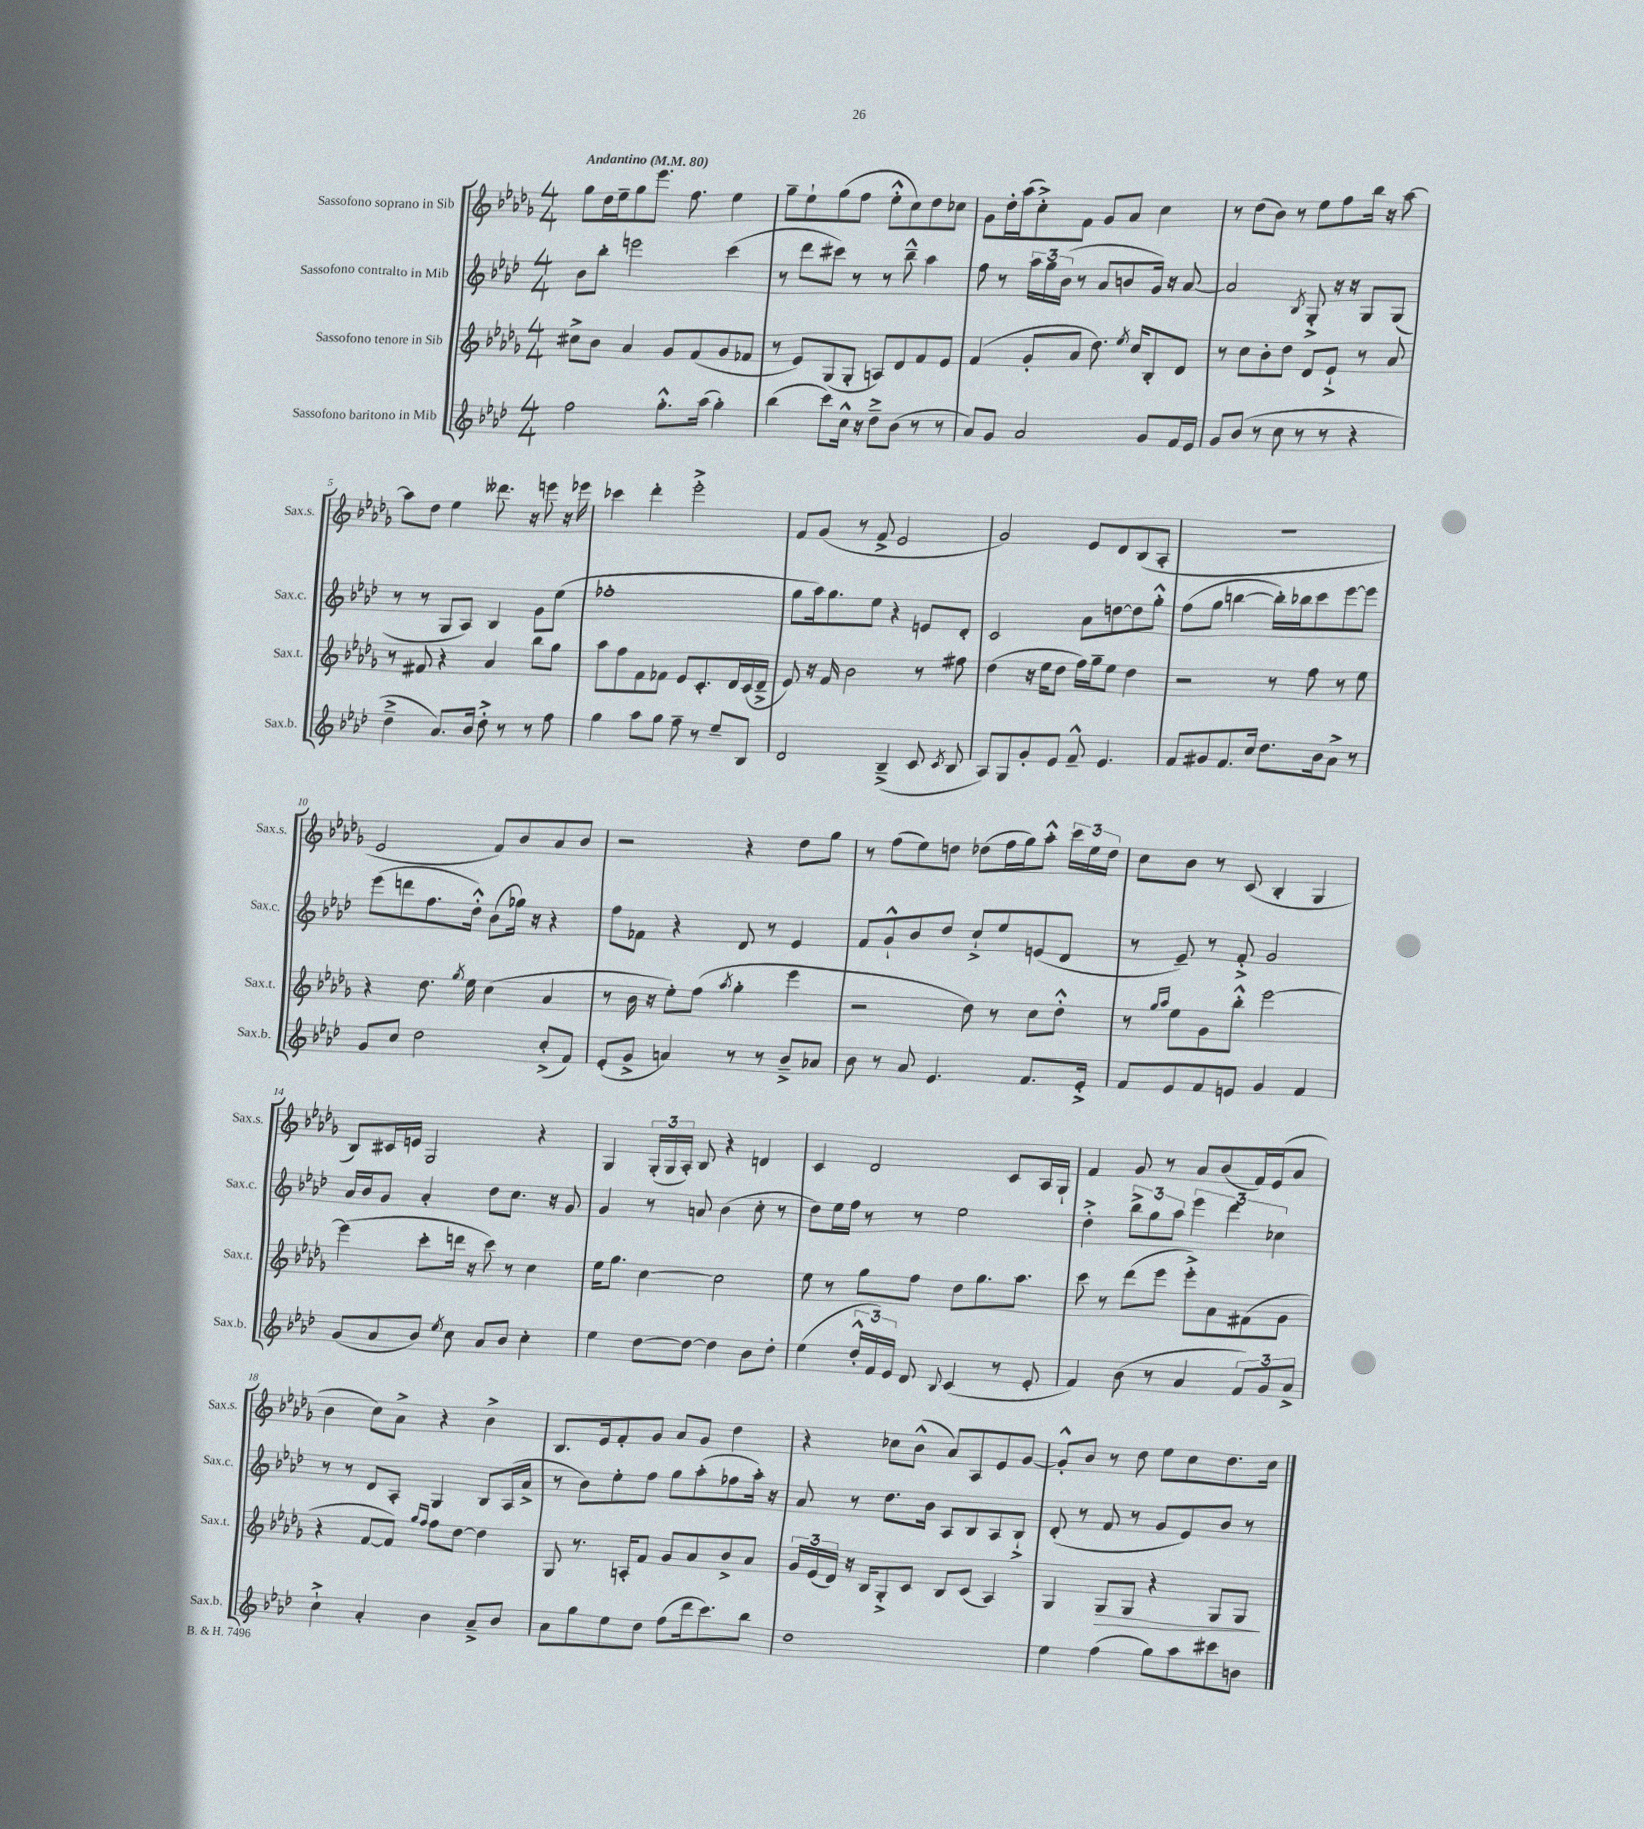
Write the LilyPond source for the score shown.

<<
\new StaffGroup <<
\new Staff = "s0" \with { instrumentName = "Sassofono soprano in Sib" shortInstrumentName = "Sax.s." } {
    \clef treble \key des \major \numericTimeSignature \time 4/4 \tempo "Andantino" 4 = 80
    \autoBeamOff ges''8[ des''16 ees''16-- ges''8 ees'''8.] f''8. ees''4 |
    ges''8[-- ees''8-! ges''8( f''8] ees''8[-.-^ c''8) des''8 ces''8] |
    ges'8[ des''16-. aes''16( c''8-.->) f'8] ges'8[ aes'8] c''4 |
    r8 des''8[( bes'8]) r8 ees''8[ f''8 bes''16] r16 aes''8~ |
    aes''8[ des''8] ees''4 deses'''8. r16 e'''8 r16 ees'''16 |
    ces'''4 des'''4-. ees'''2-.-> |
    f'8[ ges'8]( r8 f'8-> ees'2 |
    ges'2) ees'8[ des'8 bes8( aes8]-. |
    R1 |
    ees'2 f'8[) bes'8 aes'8 bes'8] |
    r2 r4 des''8[ ges''8] |
    r8 f''8[( ees''8) d''8] des''8[( f''16 ges''16) aes''8]-.-^ \tuplet 3/2 { c'''16[ ees''16 des''16] } |
    c''8[ bes'8] r8 c'8( bes4-. ges4 |
    bes8[) cis'16 e'16] ges2 r4 |
    ges4 \tuplet 3/2 { ges16[-.( ges16 aes16]-.) } bes8 r4 d'4 |
    c'4 des'2 c'8[ aes16 ges16]-! |
    f'4 ges'8 r8 aes'8[ bes'8( f'16) ees'16( aes'8] |
    bes'4 c''8[) aes'8]-> r4 bes'4-> |
    bes8.[ ees'16 f'8-. ges'8] aes'8[ ges'8] des''4 |
    r4 ces''8[ bes'8]-^( aes'8[) aes8 ees'8 ges'8]~ |
    ges'8[-.-^ bes'8] r8 des''8 ees''8[ c''8 des''8. c''16] \bar "|." |
}
\new Staff = "s1" \with { instrumentName = "Sassofono contralto in Mib" shortInstrumentName = "Sax.c." } {
    \clef treble \key aes \major \numericTimeSignature \time 4/4
    \autoBeamOff bes'8[ bes''8]-. e'''2 c'''4( |
    r8 des'''8[ cis'''8]) r8 r8 bes''8---^ aes''4 |
    f''8 r8 \tuplet 3/2 { aes''16[ g''16 bes'16]( } r8 aes'8[ b'8 g'16]) r16 aes'8~ |
    aes'2 \acciaccatura { bes8 } g8-.-> r16 r16 g8[ g8]( |
    r8 r8 g8[ aes8]) bes4 g'8[ ees''8]( |
    fes''1-. |
    g''8[ aes''16) g''8. ees''8] r4 e'8[ des'8]-. |
    c'2 aes'8[ d''8~ d''8 g''8]-.-^ |
    f''8[( g''8] b''4~ b''16[-.) bes''16 c'''8 ees'''8~ ees'''8] |
    ees'''8[( d'''8 f''8. des''16]-.-^) bes'8[( ges''16]) r16 r4 |
    f''8[ fes'8] r4 des'8 r8 ees'4 |
    f'8[ g'8-!-^ bes'8 des''8] c''8[-!-> ees''8 e'8( des'8] |
    r8 ees'8--) r8 f'8-.-> g'2 |
    aes'16[ bes'16 g'8] aes'4-. des''8[ c''8.] r16 g'8 |
    g'4 r8 a'8 bes'4( c''8-. r8 |
    des''8[) ees''16 f''16] r8 r8 ees''2 |
    des''4-.-> \tuplet 3/2 { bes''8[-> g''8 aes''8] } \tuplet 3/2 { ees'''4 des'''4 ces''4 } |
    r8 r8 des'8[ aes8]-. g4 bes8[ aes16( aes'16]-> |
    r8 bes'8[) ees''8-. f''8] g''8[ aes''8-.( fes''8 aes''16]-.) r16 |
    aes'8 r8 des''8.[ bes'16] aes8[ bes8 aes8 bes8]-!-> |
    des'8-.( r8 f'8 r8 g'8[ ees'8) bes'8] r8 \bar "|." |
}
\new Staff = "s2" \with { instrumentName = "Sassofono tenore in Sib" shortInstrumentName = "Sax.t." } {
    \clef treble \key des \major \numericTimeSignature \time 4/4
    \autoBeamOff cis''8[-> bes'8] aes'4 ges'8[ f'8( ges'8 fes'8] |
    r8 ees'8[) ges8( ges8]-. a8[) des'8 f'8 ees'8] |
    f'4( ges'8[-. aes'8] des''8.) \acciaccatura { ees''8 } c''16[ bes8-. des'8] |
    r8 c''8[ bes'8-. des''8] des'8[ ees'8]-!-> r8 aes'8 |
    r8 fis'8 r4 aes'4 bes''8[ ges''8] |
    aes''8[ f''8 f'8 fes'8] ees'8[ c'8.-. des'16 c'16( des'16]---> |
    ees'8) r16 f'16 bes'2 r8 fis''8 |
    des''4( r16 ees''16[ des''8] f''16[) ges''16-- ees''8] des''4 |
    r2 r8 f''8 r8 ees''8 |
    r4 des''8. \acciaccatura { ges''8 } ees''16 c''4( aes'4 |
    r8 bes'16 r16 ees''8[-.) f''8]( \acciaccatura { aes''8 } ges''4-. ees'''4 |
    r2 des''8) r8 c''8[ des''8]-.-^ |
    r8 \grace { ges''16[ aes''16] } ees''8[ ges'8 bes''8]-.-^ ees'''2~ |
    ees'''4( c'''8[-. d'''16] r16 c'''8) r8 c''4 |
    ees''16[ ges''8.] c''4~ c''2 |
    ees''8 r8 ges''8[ f''8] des''8[ ges''8. aes''8.] |
    c'''8 r8 des'''8[( ees'''8] ees'''8[-.->) aes'8 fis'8( ges'8] |
    r4 f'8[~ f'8]) \grace { ges''16[ f''16] } f''8[ des''8]~ des''4 |
    ges8 r8. a16[-. f'8] ges'8[ aes'8 bes'8-> aes'8] |
    \tuplet 3/2 { ges'16[ ees'16( des'16]) } r16 bes16[ ges8-.-> c'8] bes8[ c'8]( aes4) |
    ges4 ges8[\> ges8] r4 ges8[ ges8]\! \bar "|." |
}
\new Staff = "s3" \with { instrumentName = "Sassofono baritono in Mib" shortInstrumentName = "Sax.b." } {
    \clef treble \key aes \major \numericTimeSignature \time 4/4
    \autoBeamOff f''2 g''8.[-.-^ aes''16]( g''4-.) |
    bes''4( c'''8[) c''16]-^ r16 des''8[---> bes'8]( r8 r8 |
    aes'8[) g'8] aes'2 g'8[ f'16 ees'16] |
    g'8[ bes'8]( r8 c''8 r8 r8 r4 |
    des''4---> aes'8.[) bes'16] des''8-.-> r8 r8 f''8 |
    g''4 aes''8[ g''8] f''8-- r8 ees''8[-- bes8] |
    des'2 bes4--->( c'8 \acciaccatura { c'8 } bes8 |
    aes8[) g8 g'8-. ees'8] f'8---^ ees'4. |
    f'8[ gis'8 f'8. c''16] des''8.[ bes'16 aes'8]-> r8 |
    g'8[ c''8] des''2 c''8[-.->( f'8]) |
    ees'8[-.( g'8]-> a'4) r8 r8 bes'8[---> aes'8] |
    bes'8 r8 aes'8 ees'4. f'8.[ ees'16]-.-> |
    f'8[ ees'8 f'8 e'8] g'4 f'4 |
    g'8[( aes'8 bes'8]) \acciaccatura { ees''8 } c''8 aes'8[ bes'8] c''4-. |
    ees''4 des''8[~ des''8]~ des''4 bes'8[ des''8]-. |
    ees''4( \tuplet 3/2 { des''16[-.-^ f'16) ees'16] } des'8 \appoggiatura { bes8 } c'4( r8 ees'8-. |
    f'4) bes'8( r8 aes'4 \tuplet 3/2 { f'8[) g'8 aes'8]-> } |
    c''4-!-> aes'4-. bes'4 aes'8[---> bes'8] |
    aes'8[ g''8 ees''8 des''8] f''8[( des'''16 c'''8.) bes''8] |
    des''1 |
    ees''4 f''4( g''8[) aes''8 cis'''8 b'8] \bar "|." |
}
>>
>>
